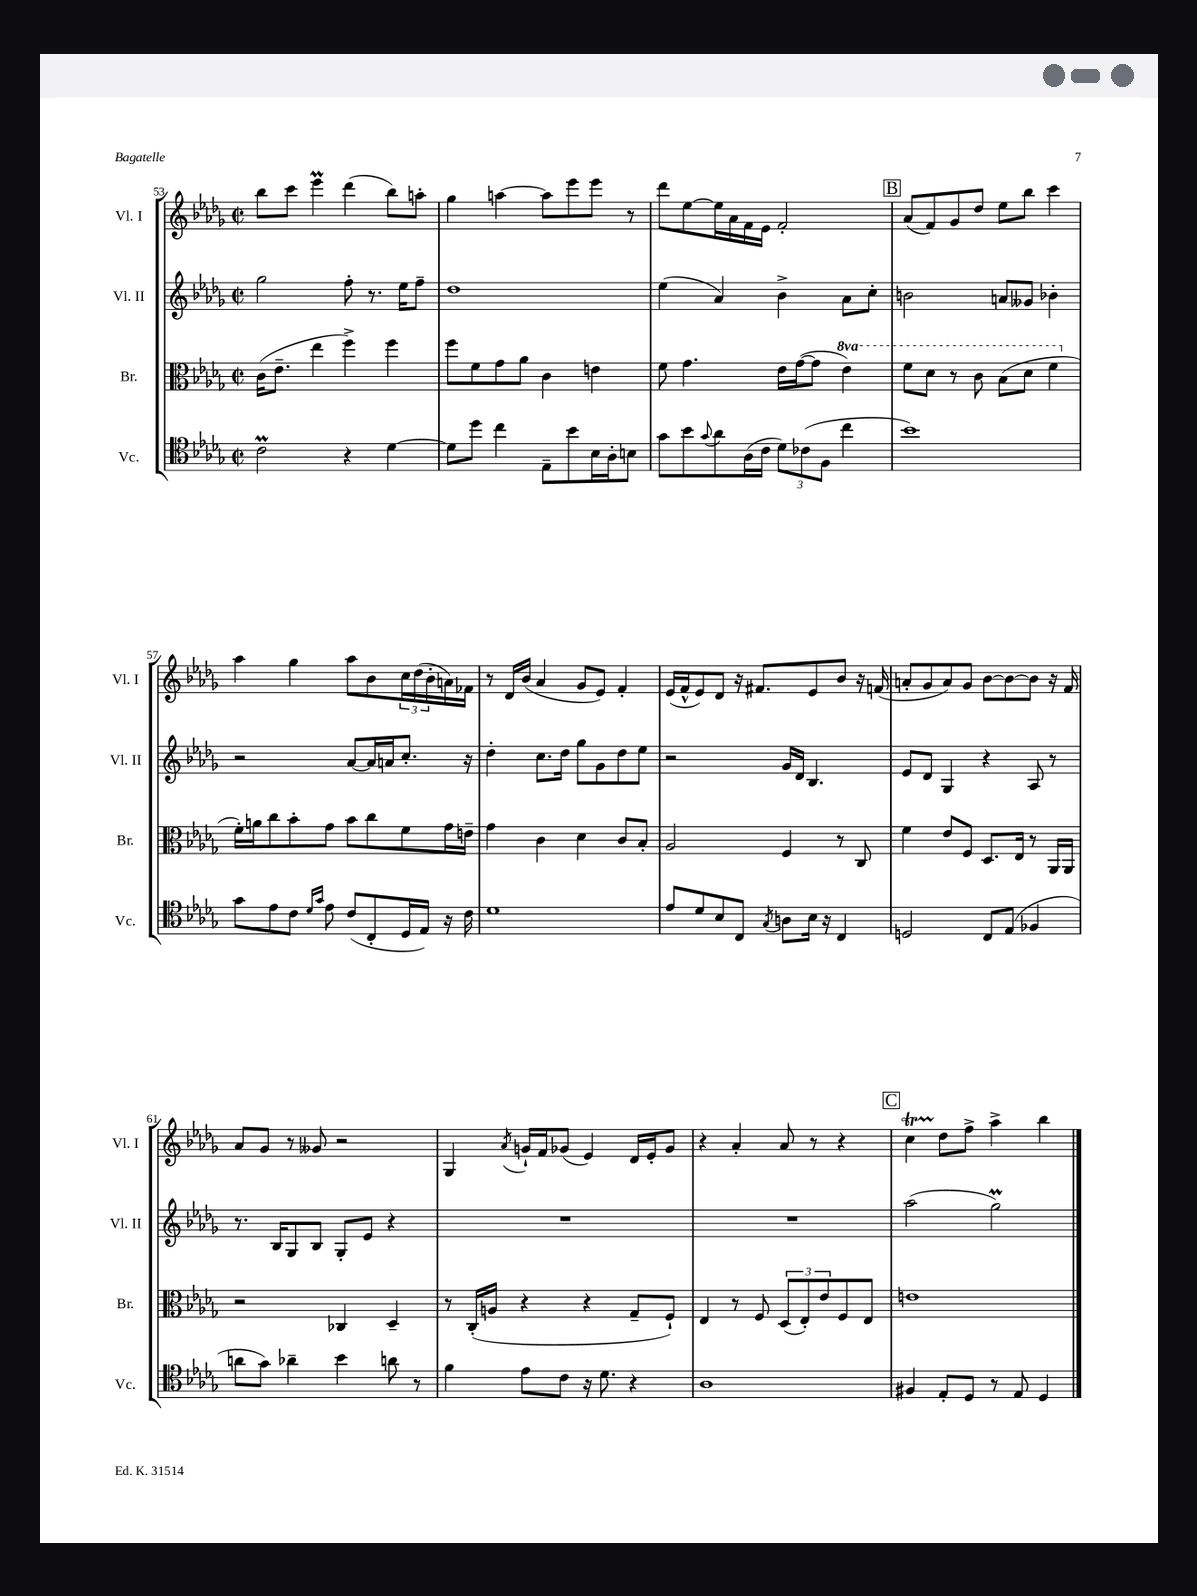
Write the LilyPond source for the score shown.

<<
\new StaffGroup <<
\new Staff = "s0" \with { instrumentName = "Vl. I" shortInstrumentName = "Vl. I" } {
    \clef treble \key des \major \defaultTimeSignature \time 2/2
    bes''8 c'''8 ees'''4\prall des'''4( bes''8) a''8-. |
    ges''4 a''4~ a''8 ees'''8 ees'''8 r8 |
    des'''8 ees''8~ ees''16 aes'16 f'16 ees'16 f'2-. |
    \mark \markup { \box "B" } aes'8( f'8) ges'8 des''8 ees''8 bes''8 c'''4 |
    aes''4 ges''4 aes''8 bes'8 \tuplet 3/2 { c''16 des''16( bes'16-. } a'16) fes'16 |
    r8 des'16 bes'16( aes'4 ges'8 ees'8) f'4-. |
    ees'16( f'16-^ ees'8) des'8 r16 fis'8. ees'8 bes'8 r16 f'16( |
    a'8-. ges'8 a'8) ges'8 bes'8~ bes'8~ bes'8 r16 f'16 |
    aes'8 ges'8 r8 geses'8 r2 |
    ges4 \acciaccatura { aes'8 } g'16-! f'16 ges'8( ees'4) des'16 ees'16-. ges'8 |
    r4 aes'4-. aes'8 r8 r4 |
    \mark \markup { \box "C" } c''4\startTrillSpan des''8\stopTrillSpan f''8-> aes''4-> bes''4 \bar "|." |
}
\new Staff = "s1" \with { instrumentName = "Vl. II" shortInstrumentName = "Vl. II" } {
    \clef treble \key des \major \defaultTimeSignature \time 2/2
    ges''2 f''8-. r8. ees''16 f''8-- |
    des''1 |
    ees''4( aes'4) bes'4-> aes'8 c''8-. |
    \mark \markup { \box "B" } b'2 a'8 geses'8 bes'4-. |
    r2 aes'8~ aes'16 a'16 c''8.-. r16 |
    des''4-. c''8. des''16 ges''8 ges'8 des''8 ees''8 |
    r2 ges'16 des'16 bes4. |
    ees'8 des'8 ges4 r4 aes8 r8 |
    r8. bes16 ges8 bes8 ges8-. ees'8 r4 |
    R1 |
    R1 |
    \mark \markup { \box "C" } aes''2( ges''2\prall) \bar "|." |
}
\new Staff = "s2" \with { instrumentName = "Br." shortInstrumentName = "Br." } {
    \clef alto \key des \major \defaultTimeSignature \time 2/2 \set Staff.ottavationMarkups = #ottavation-simple-ordinals
    c'16( ees'8.-- ees''4 f''4->) f''4 |
    f''8 f'8 ges'8 aes'8 c'4 e'4 |
    f'8 ges'4. ees'16 ges'16~( ges'8 \ottava #1 ees''4) |
    \mark \markup { \box "B" } f''8 des''8 r8 c''8 bes'8( des''8 f''4 \ottava #0 |
    f'16-.) a'16 c''8 bes'8-. ges'8 bes'8 c''8 f'8 ges'16 e'16-- |
    ges'4 c'4 des'4 c'8 bes8-. |
    aes2 f4 r8 c8 |
    f'4 ees'8 f8 des8. ees16 r8 aes,16 aes,16 |
    r2 ces4 des4-- |
    r8 c16-.( a16 r4 r4 ges8-- f8-!) |
    ees4 r8 f8 \tuplet 3/2 { des8( ees8-.) ees'8 } f8 ees8 |
    \mark \markup { \box "C" } e'1 \bar "|." |
}
\new Staff = "s3" \with { instrumentName = "Vc." shortInstrumentName = "Vc." } {
    \clef tenor \key des \major \defaultTimeSignature \time 2/2
    c'2\prall r4 des'4~ |
    des'8 des''8 c''4 ees8-- bes'8 bes16 aes16-. b8 |
    ges'8 bes'8 \appoggiatura { ges'8 } aes'8 aes16( c'16 \tuplet 3/2 { des'8) ces'8( f8 } c''4 |
    \mark \markup { \box "B" } bes'1) |
    ges'8 ees'8 c'8 \grace { des'16 ges'16 } ees'8 c'8( c8-. des16 ees16) r16 c'16 |
    des'1 |
    ees'8 des'8 bes8 c8 \acciaccatura { ges8 } a8 bes16 r16 c4 |
    d2 c8 ees8( fes4 |
    a'8 ges'8) aes'4-- bes'4 a'8 r8 |
    f'4 ees'8 c'8 r16 des'8. r4 |
    aes1 |
    \mark \markup { \box "C" } fis4 ees8-. des8 r8 ees8 des4 \bar "|." |
}
>>
>>
\layout { \context { \Score currentBarNumber = #53 } }
